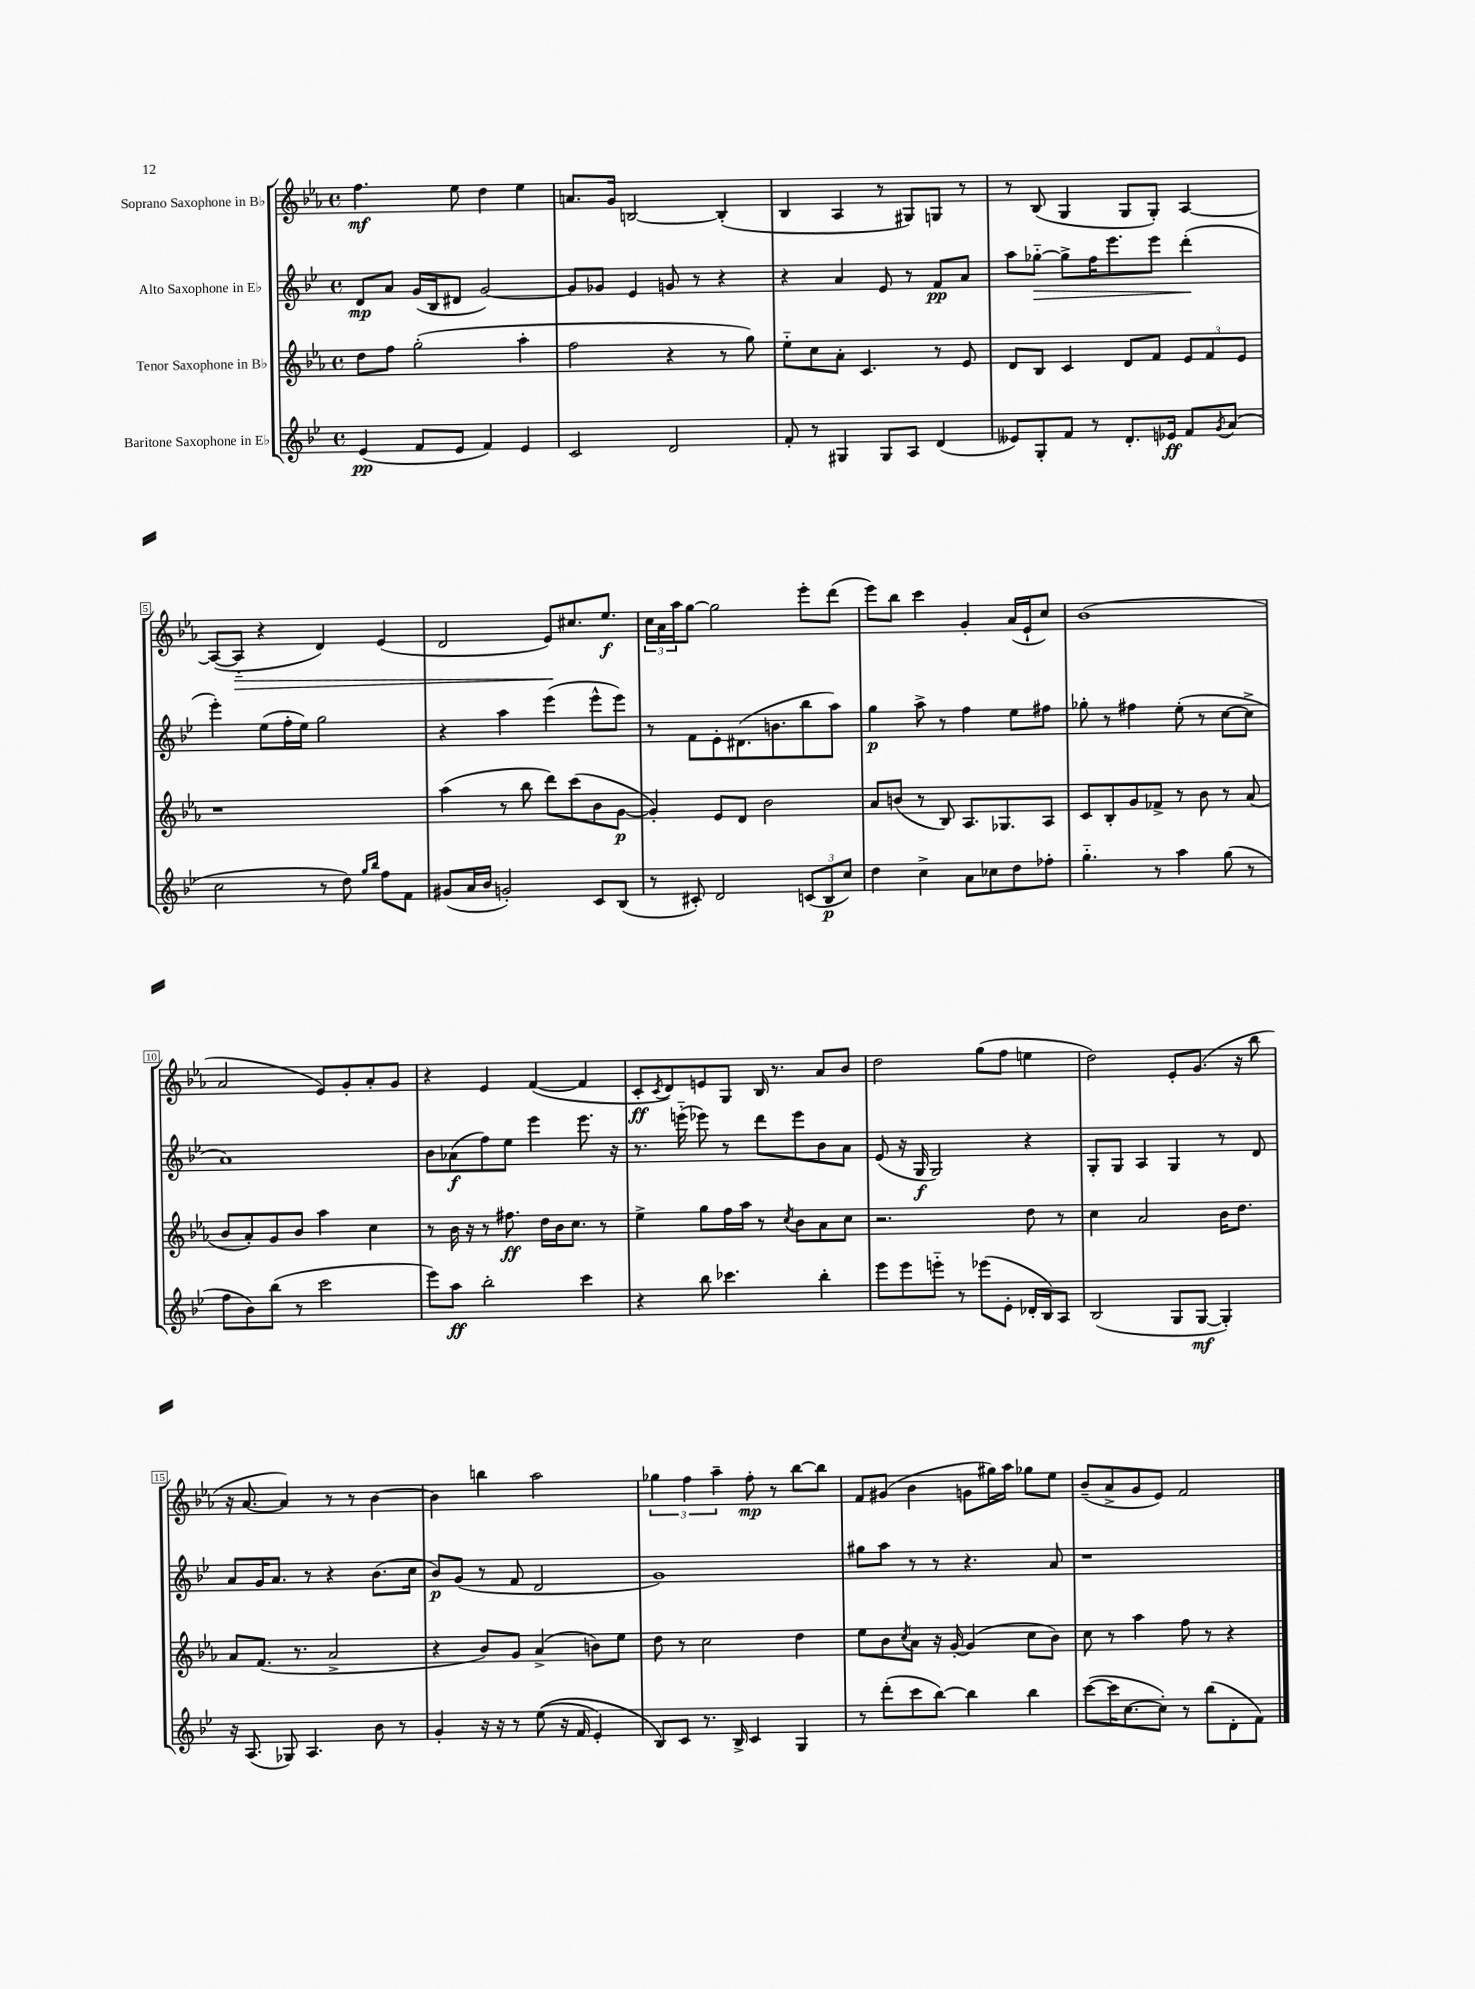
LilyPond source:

<<
\new StaffGroup <<
\new Staff = "s0" \with { instrumentName = "Soprano Saxophone in Bb" } {
    \clef treble \key ees \major \defaultTimeSignature \time 4/4
    f''4.\mf ees''8 d''4 ees''4 |
    a'8. g'16 b2~ b4-.( |
    bes4 aes4 r8 gis8) g8 r8 |
    r8 bes8( g4 g8 g8-.) aes4~ |
    aes8~( aes8-_\> r4 d'4) ees'4( |
    d'2 ees'8\!) cis''8. ees''8.\f |
    \tuplet 3/2 { c''16 aes'16 aes''16 } g''8~ g''2 ees'''8-. d'''8( |
    ees'''8) bes''8 c'''4 g'4-. aes'16( ees'16-! c''8) |
    bes'1( |
    aes'2 ees'8) g'8-. aes'8-. g'8 |
    r4 ees'4 f'4~( f'4 |
    c'8-.\ff \acciaccatura { c'8 } d'8) e'8 g8 bes16 r8. aes'8 bes'8 |
    d''2 g''8( f''8 e''4 |
    d''2) ees'8-. g'8.( r16 bes''8 |
    r16 aes'8.~ aes'4) r8 r8 bes'4~ |
    bes'4 b''4 aes''2 |
    \tuplet 3/2 { ges''4 f''4 aes''4-- } f''8-.\mp r8 bes''8~ bes''8 |
    f'8 gis'8( bes'4 g'8 gis''16) aes''16 ges''8 ees''8 |
    bes'8--( aes'8-> g'8 ees'8) f'2 \bar "|." |
}
\new Staff = "s1" \with { instrumentName = "Alto Saxophone in Eb" } {
    \clef treble \key bes \major \defaultTimeSignature \time 4/4
    d'8\mp a'8 g'16( bes16 dis'8 g'2~) |
    g'8 ges'8 ees'4 g'8 r8 r4 |
    r4 a'4 ees'8 r8 f'8\pp a'8 |
    a''8 ges''8~-_\> ges''8-> f''16 ees'''8. ees'''8 d'''4-.\!( |
    ees'''4-.) ees''8( f''16-. ees''16) g''2 |
    r4 a''4 ees'''4( ees'''8-^ ees'''8) |
    r8 f'8 ees'8-. dis'8.( b'8. bes''8 a''8) |
    g''4\p a''8-> r8 f''4 ees''8 fis''8 |
    ges''8-. r8 fis''4 ees''8-.( r8 c''8~ c''8-> |
    a'1) |
    bes'8 aes'8\f( f''8) ees''8 ees'''4 ees'''8. r16 |
    r8. e'''16-_( ees'''8) r8 d'''8 ees'''8 bes'8 a'8 |
    ees'8( r16 g16\f g2) r4 |
    g8-. g8 a4 g4 r8 d'8 |
    a'8 g'16 a'8. r8 r4 bes'8.( c''16 |
    bes'8\p) g'8( r8 f'8 d'2 |
    g'1) |
    gis''8 a''8 r8 r8 r4. a'8 |
    r1 \bar "|." |
}
\new Staff = "s2" \with { instrumentName = "Tenor Saxophone in Bb" } {
    \clef treble \key ees \major \defaultTimeSignature \time 4/4
    d''8 f''8 g''2-.( aes''4-. |
    f''2 r4 r8 g''8) |
    ees''8-_ c''8 aes'8-. c'4. r8 ees'8 |
    d'8 bes8 c'4 d'8 f'8 \tuplet 3/2 { ees'8 f'8 ees'8 } |
    r1 |
    aes''4( r8 bes''8 d'''8) c'''8( bes'8 g'8~\p |
    g'4-.) ees'8 d'8 bes'2 |
    aes'8 b'8( r8 bes8) aes8. ges8. aes8 |
    c'8 bes8-. g'8 fes'8-> r8 bes'8 r8 aes'8( |
    bes'8 aes'8-.) g'8 bes'8 aes''4 c''4 |
    r8 bes'16 r16 r8 fis''8.\ff d''16 bes'16 c''8. r8 |
    ees''4-> g''8 f''16 aes''16 r8 \acciaccatura { c''8 } bes'8 aes'8 c''8 |
    r2. d''8 r8 |
    c''4 aes'2 bes'16 d''8. |
    aes'8 f'8.( r8. aes'2-> |
    r4 bes'8) g'8 aes'4->( b'8) ees''8 |
    d''8 r8 c''2 d''4 |
    ees''8 bes'8 \acciaccatura { c''8 } aes'8 r16 g'16~-. g'4( c''8 bes'8) |
    c''8 r8 aes''4 f''8 r8 r4 \bar "|." |
}
\new Staff = "s3" \with { instrumentName = "Baritone Saxophone in Eb" } {
    \clef treble \key bes \major \defaultTimeSignature \time 4/4
    ees'4\pp( f'8 ees'8 f'4) ees'4 |
    c'2 d'2 |
    f'8-. r8 gis4 gis8 a8 d'4( |
    eeses'8) g8-. f'8 r8 d'8.-. ees'16\ff f'8 \acciaccatura { g'8 } a'8( |
    c''2 r8 d''8) \grace { g''16 bes''16 } f''8 f'8 |
    gis'8( a'16 bes'16 g'2-.) c'8 bes8( |
    r8 cis'8-.) d'2 \tuplet 3/2 { c'8( bes8\p c''8) } |
    d''4 c''4-> a'8 ces''8 d''8 fes''8-. |
    g''4.-_ r8 a''4 g''8( r8 |
    f''8 bes'8) bes''8( r8 c'''2 |
    ees'''8) a''8\ff bes''2-. c'''4 |
    r4 bes''8 ces'''4. bes''4-. |
    ees'''8 ees'''8 e'''8-_ r8 ees'''8( ees'8-. des'16-. bes16) a8 |
    bes2( g8 g8~\mf g4-.) |
    r16 a8.( ges8) a4. bes'8 r8 |
    g'4-. r16 r16 r8 ees''8(\( r16 f'16 ees'4-.) |
    bes8\) c'8 r8. bes16-> c'4 g4 |
    r8 d'''8-.( c'''8 bes''8~) bes''4 bes''4 |
    c'''8~( c'''16 c''8.~ c''8-.) r8 bes''8( d'8-. f'8) \bar "|." |
}
>>
>>
\layout { \context { \Score \override BarNumber.stencil = #(make-stencil-boxer 0.1 0.3 ly:text-interface::print) } }
